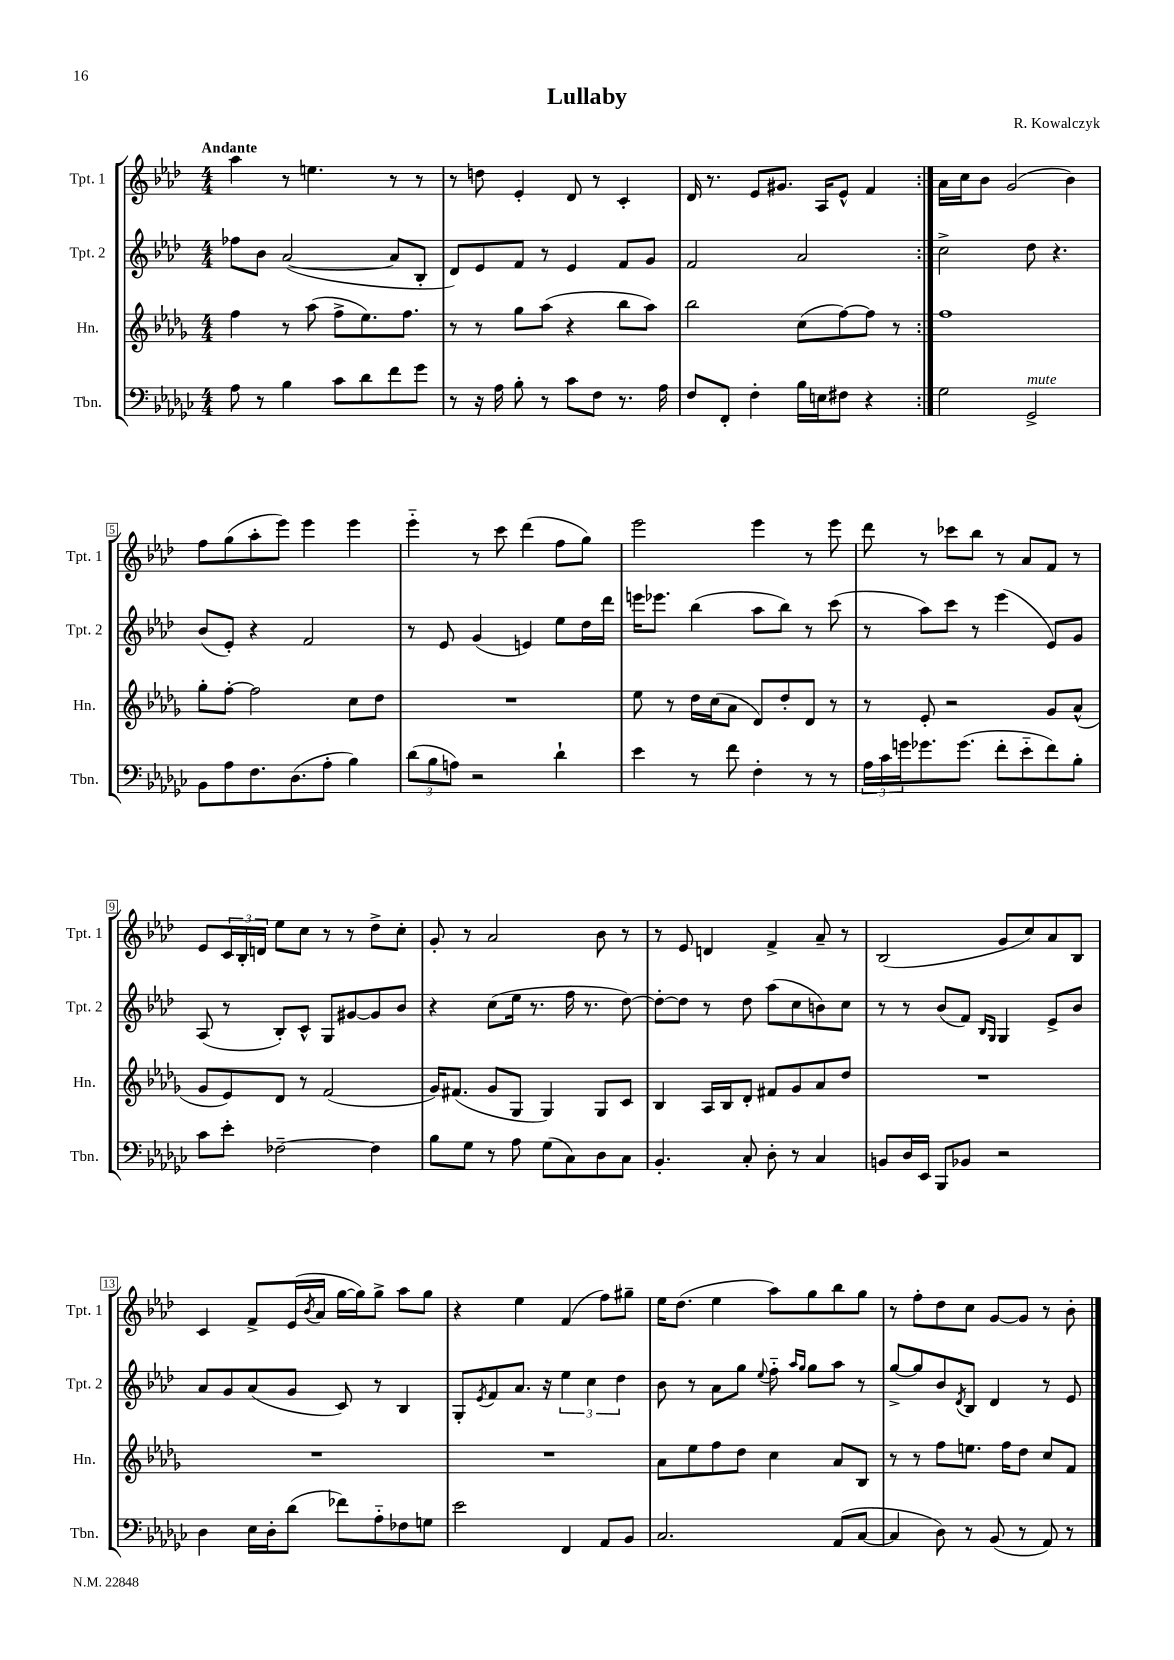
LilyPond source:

\header { title = "Lullaby" composer = "R. Kowalczyk" }
<<
\new StaffGroup <<
\new Staff = "s0" \with { instrumentName = "Tpt. 1" shortInstrumentName = "Tpt. 1" } {
    \clef treble \key aes \major \numericTimeSignature \time 4/4 \tempo "Andante"
    \repeat volta 2 { aes''4 r8 e''4. r8 r8 |
    r8 d''8 ees'4-. des'8 r8 c'4-. |
    des'16 r8. ees'8 gis'8. aes16 ees'8-^ f'4 | }
    aes'16 c''16 bes'8 g'2( bes'4) |
    f''8 g''8( aes''8-. ees'''8) ees'''4 ees'''4 |
    ees'''4-_ r8 c'''8 des'''4( f''8 g''8) |
    ees'''2 ees'''4 r8 ees'''8 |
    des'''8 r8 ces'''8 bes''8 r8 aes'8 f'8 r8 |
    ees'8 \tuplet 3/2 { c'16 bes16-. d'16 } ees''8 c''8 r8 r8 des''8-> c''8-. |
    g'8-. r8 aes'2 bes'8 r8 |
    r8 ees'8 d'4 f'4-> aes'8-- r8 |
    bes2( g'8 c''8) aes'8 bes8 |
    c'4 f'8-> ees'16( \acciaccatura { bes'8 } aes'16 g''16~ g''16) g''8-> aes''8 g''8 |
    r4 ees''4 f'4( f''8) gis''8-- |
    ees''16 des''8.( ees''4 aes''8) g''8 bes''8 g''8 |
    r8 f''8-. des''8 c''8 g'8~ g'8 r8 bes'8-. \bar "|." |
}
\new Staff = "s1" \with { instrumentName = "Tpt. 2" shortInstrumentName = "Tpt. 2" } {
    \clef treble \key aes \major \numericTimeSignature \time 4/4
    \repeat volta 2 { fes''8 bes'8 aes'2~( aes'8 bes8-. |
    des'8) ees'8 f'8 r8 ees'4 f'8 g'8 |
    f'2 aes'2 | }
    c''2-> des''8 r4. |
    bes'8( ees'8-.) r4 f'2 |
    r8 ees'8 g'4( e'4) ees''8 des''16 des'''16 |
    e'''16 ees'''8. bes''4( aes''8 bes''8) r8 c'''8( |
    r8 aes''8) c'''8 r8 ees'''4( ees'8) g'8 |
    aes8( r8 bes8-.) c'8-^ g8 gis'8~ gis'8 bes'8 |
    r4 c''8( ees''16 r8. f''16 r8. des''8~) |
    des''8~-. des''8 r8 des''8 aes''8( c''8 b'8) c''8 |
    r8 r8 bes'8( f'8) \grace { bes16 g16 } g4 ees'8-> bes'8 |
    aes'8 g'8 aes'8( g'8 c'8) r8 bes4 |
    g8-. \acciaccatura { ees'8 } f'8 aes'8. r16 \tuplet 3/2 { ees''4 c''4 des''4 } |
    bes'8 r8 aes'8 g''8 \appoggiatura { ees''8 } f''8-_ \grace { aes''16 g''16 } g''8 aes''8 r8 |
    g''8~-> g''8 bes'8 \acciaccatura { des'8 } bes8 des'4 r8 ees'8 \bar "|." |
}
\new Staff = "s2" \with { instrumentName = "Hn." shortInstrumentName = "Hn." } {
    \clef treble \key des \major \numericTimeSignature \time 4/4
    \repeat volta 2 { f''4 r8 aes''8( f''8-> ees''8.) f''8. |
    r8 r8 ges''8 aes''8( r4 bes''8 aes''8) |
    bes''2 c''8( f''8~) f''8 r8 | }
    f''1 |
    ges''8-. f''8~-. f''2 c''8 des''8 |
    R1 |
    ees''8 r8 des''16 c''16( aes'8 des'8) des''8-. des'8 r8 |
    r8 ees'8-. r2 ges'8 aes'8-^( |
    ges'8 ees'8) des'8 r8 f'2( |
    ges'16) fis'8.( ges'8 ges8 ges4) ges8 c'8 |
    bes4 aes16 bes16 des'8-. fis'8 ges'8 aes'8 des''8 |
    R1 |
    R1 |
    R1 |
    aes'8 ees''8 f''8 des''8 c''4 aes'8 bes8 |
    r8 r8 f''8 e''8. f''16 des''8 c''8 f'8 \bar "|." |
}
\new Staff = "s3" \with { instrumentName = "Tbn." shortInstrumentName = "Tbn." } {
    \clef bass \key ges \major \numericTimeSignature \time 4/4
    \repeat volta 2 { aes8 r8 bes4 ces'8 des'8 f'8 ges'8 |
    r8 r16 aes16 bes8-. r8 ces'8 f8 r8. aes16 |
    f8 f,8-. f4-. bes16 e16 fis8 r4 | }
    ges2 ges,2->^\markup { \italic "mute" } |
    bes,8 aes8 f8. des8.( aes8-. bes4) |
    \tuplet 3/2 { des'8( bes8 a8) } r2 des'4-! |
    ees'4 r8 f'8 f4-. r8 r8 |
    \tuplet 3/2 { aes16 ces'16 g'16 } ges'8. ges'8.( f'8-. ees'8-_ f'8) bes8-. |
    ces'8 ees'8-. fes2~-- fes4 |
    bes8 ges8 r8 aes8 ges8( ces8) des8 ces8 |
    bes,4.-. ces8-. des8-. r8 ces4 |
    b,8 des16 ees,16 bes,,8 bes,8 r2 |
    des4 ees16 des16-. des'8( fes'8) aes8-_ fes8 g8 |
    ees'2 f,4 aes,8 bes,8 |
    ces2. aes,8( ces8~ |
    ces4 des8) r8 bes,8( r8 aes,8) r8 \bar "|." |
}
>>
>>
\layout { \context { \Score \override BarNumber.stencil = #(make-stencil-boxer 0.1 0.3 ly:text-interface::print) } }
